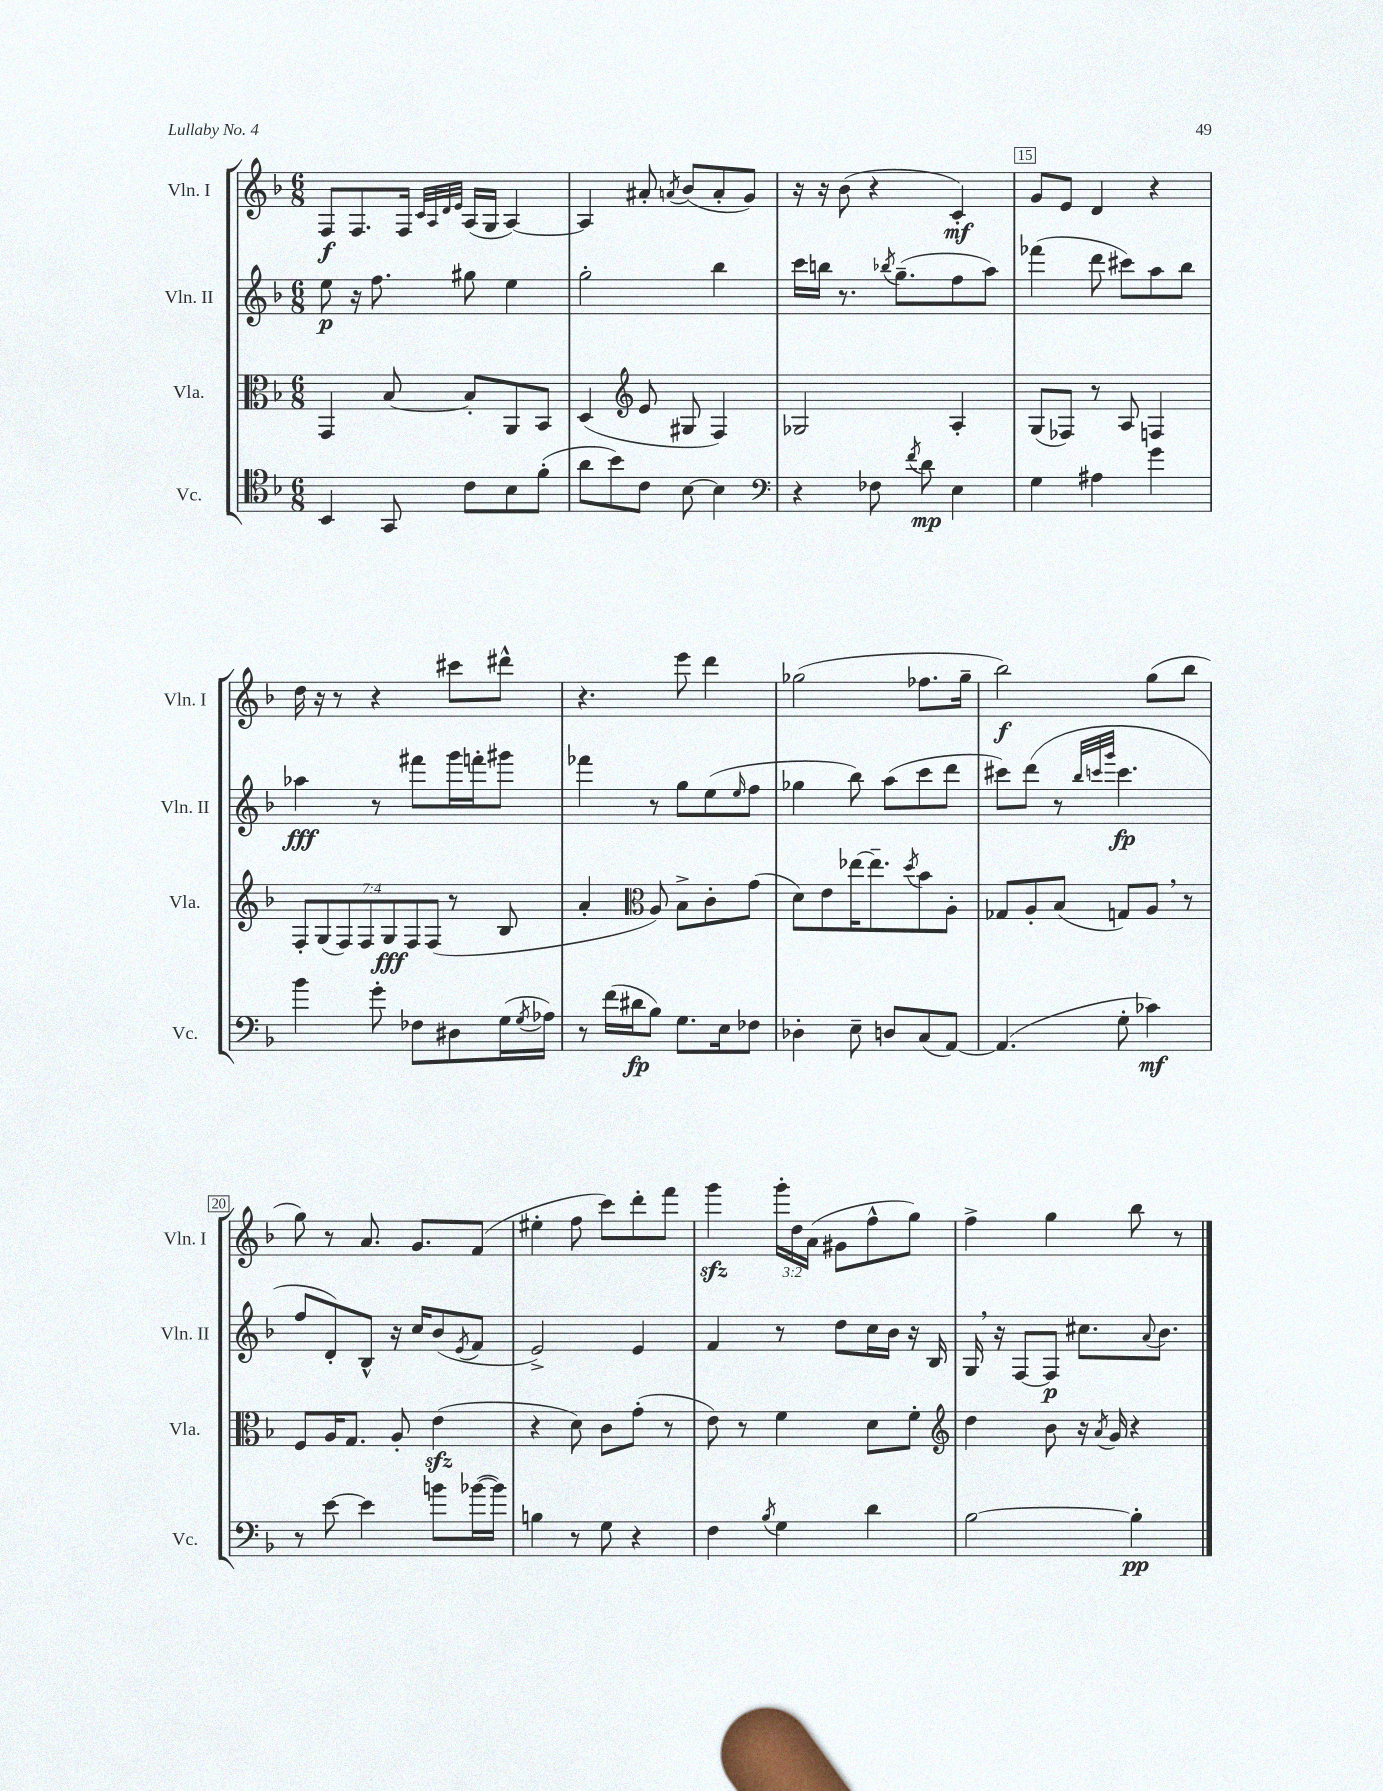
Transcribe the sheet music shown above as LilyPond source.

<<
\new StaffGroup <<
\new Staff = "s0" \with { instrumentName = "Vln. I" shortInstrumentName = "Vln. I" } {
    \clef treble \key f \major \numericTimeSignature \time 6/8 \override Staff.TupletNumber.text = #tuplet-number::calc-fraction-text
    f8\f f8. f16 \grace { c'32 a32 d'32 e'32 } a16( g16 a4~) |
    a4 ais'8-. \acciaccatura { a'8 } bes'8( a'8-. g'8) |
    r16 r16 bes'8( r4 c'4-.\mf) |
    g'8 e'8 d'4 r4 |
    d''16 r16 r8 r4 cis'''8 dis'''8-^ |
    r4. e'''8 d'''4 |
    ges''2( fes''8. ges''16-- |
    bes''2\f) g''8( bes''8 |
    g''8) r8 a'8. g'8. f'8( |
    eis''4-. f''8 c'''8) d'''8-. f'''8 |
    g'''4\sfz \tuplet 3/2 { g'''16-. d''16 a'16( } gis'8 f''8-^ g''8) |
    f''4-> g''4 bes''8 r8 \bar "|." |
}
\new Staff = "s1" \with { instrumentName = "Vln. II" shortInstrumentName = "Vln. II" } {
    \clef treble \key f \major \numericTimeSignature \time 6/8
    e''8\p r16 f''8. gis''8 e''4 |
    g''2-. bes''4 |
    c'''16 b''16 r8. \acciaccatura { bes''8 } g''8.--( f''8 a''8) |
    fes'''4( d'''8 cis'''8) a''8 bes''8 |
    aes''4\fff r8 fis'''8 g'''16 f'''16-. gis'''8 |
    fes'''4 r8 g''8 e''8( \grace { e''16 } f''8 |
    ges''4 bes''8) a''8( c'''8 d'''8 |
    cis'''8) d'''8( r8 \grace { bes''32 c'''32 g'''32 } c'''4.\fp |
    f''8 d'8-.) bes8-^ r16 c''16 bes'8( \acciaccatura { e'8 } f'8 |
    e'2->) e'4 |
    f'4 r8 d''8 c''16 bes'16 r16 bes16 |
    g16 \breathe r16 f8~ f8\p cis''8. \appoggiatura { a'8 } bes'8. \bar "|." |
}
\new Staff = "s2" \with { instrumentName = "Vla." shortInstrumentName = "Vla." } {
    \clef alto \key f \major \numericTimeSignature \time 6/8 \override Staff.TupletNumber.text = #tuplet-number::calc-fraction-text
    g,4 bes8~ bes8-. a,8 bes,8 |
    d4( \clef treble e'8 gis8 f4) |
    ges2 a4-. |
    g8( fes8) r8 a8 f4 |
    \tuplet 7/4 { f8-. g8( f8) f8 g8\fff f8 f8( } r8 bes8 |
    a'4-. \clef alto a8) bes8-> c'8-. g'8( |
    d'8) e'8 ees''16~ ees''8.-- \acciaccatura { d''8 } bes'8 a8-. |
    ges8 a8-. bes8( g8) a8 \breathe r8 |
    f8 a16 g8. a8-. e'4\sfz( |
    r4 d'8) c'8 g'8-.( r8 |
    e'8) r8 f'4 d'8 f'8-. |
    \clef treble d''4 bes'8 r16 \acciaccatura { a'8 } g'16 r4 \bar "|." |
}
\new Staff = "s3" \with { instrumentName = "Vc." shortInstrumentName = "Vc." } {
    \clef tenor \key f \major \numericTimeSignature \time 6/8
    bes,4 g,8 c'8 bes8 f'8-.( |
    a'8 bes'8) c'8 bes8~ bes4 |
    \clef bass r4 fes8 \acciaccatura { f'8 } d'8\mp e4 |
    g4 ais4 g'4 |
    bes'4 g'8-. fes8 dis8 g16( \acciaccatura { g8 } aes16) |
    r8 f'16( dis'16\fp bes8) g8. e16 fes8 |
    des4-. e8-- d8 c8( a,8~) |
    a,4.( g8-. ces'4\mf) |
    r8 e'8~ e'4 b'8 bes'16~( bes'16) |
    b4 r8 g8 r4 |
    f4 \acciaccatura { bes8 } g4 d'4 |
    bes2~ bes4-.\pp \bar "|." |
}
>>
>>
\layout { \context { \Score currentBarNumber = #12 \override BarNumber.break-visibility = ##(#f #t #t) barNumberVisibility = #(every-nth-bar-number-visible 5) \override BarNumber.stencil = #(make-stencil-boxer 0.1 0.3 ly:text-interface::print) } }
